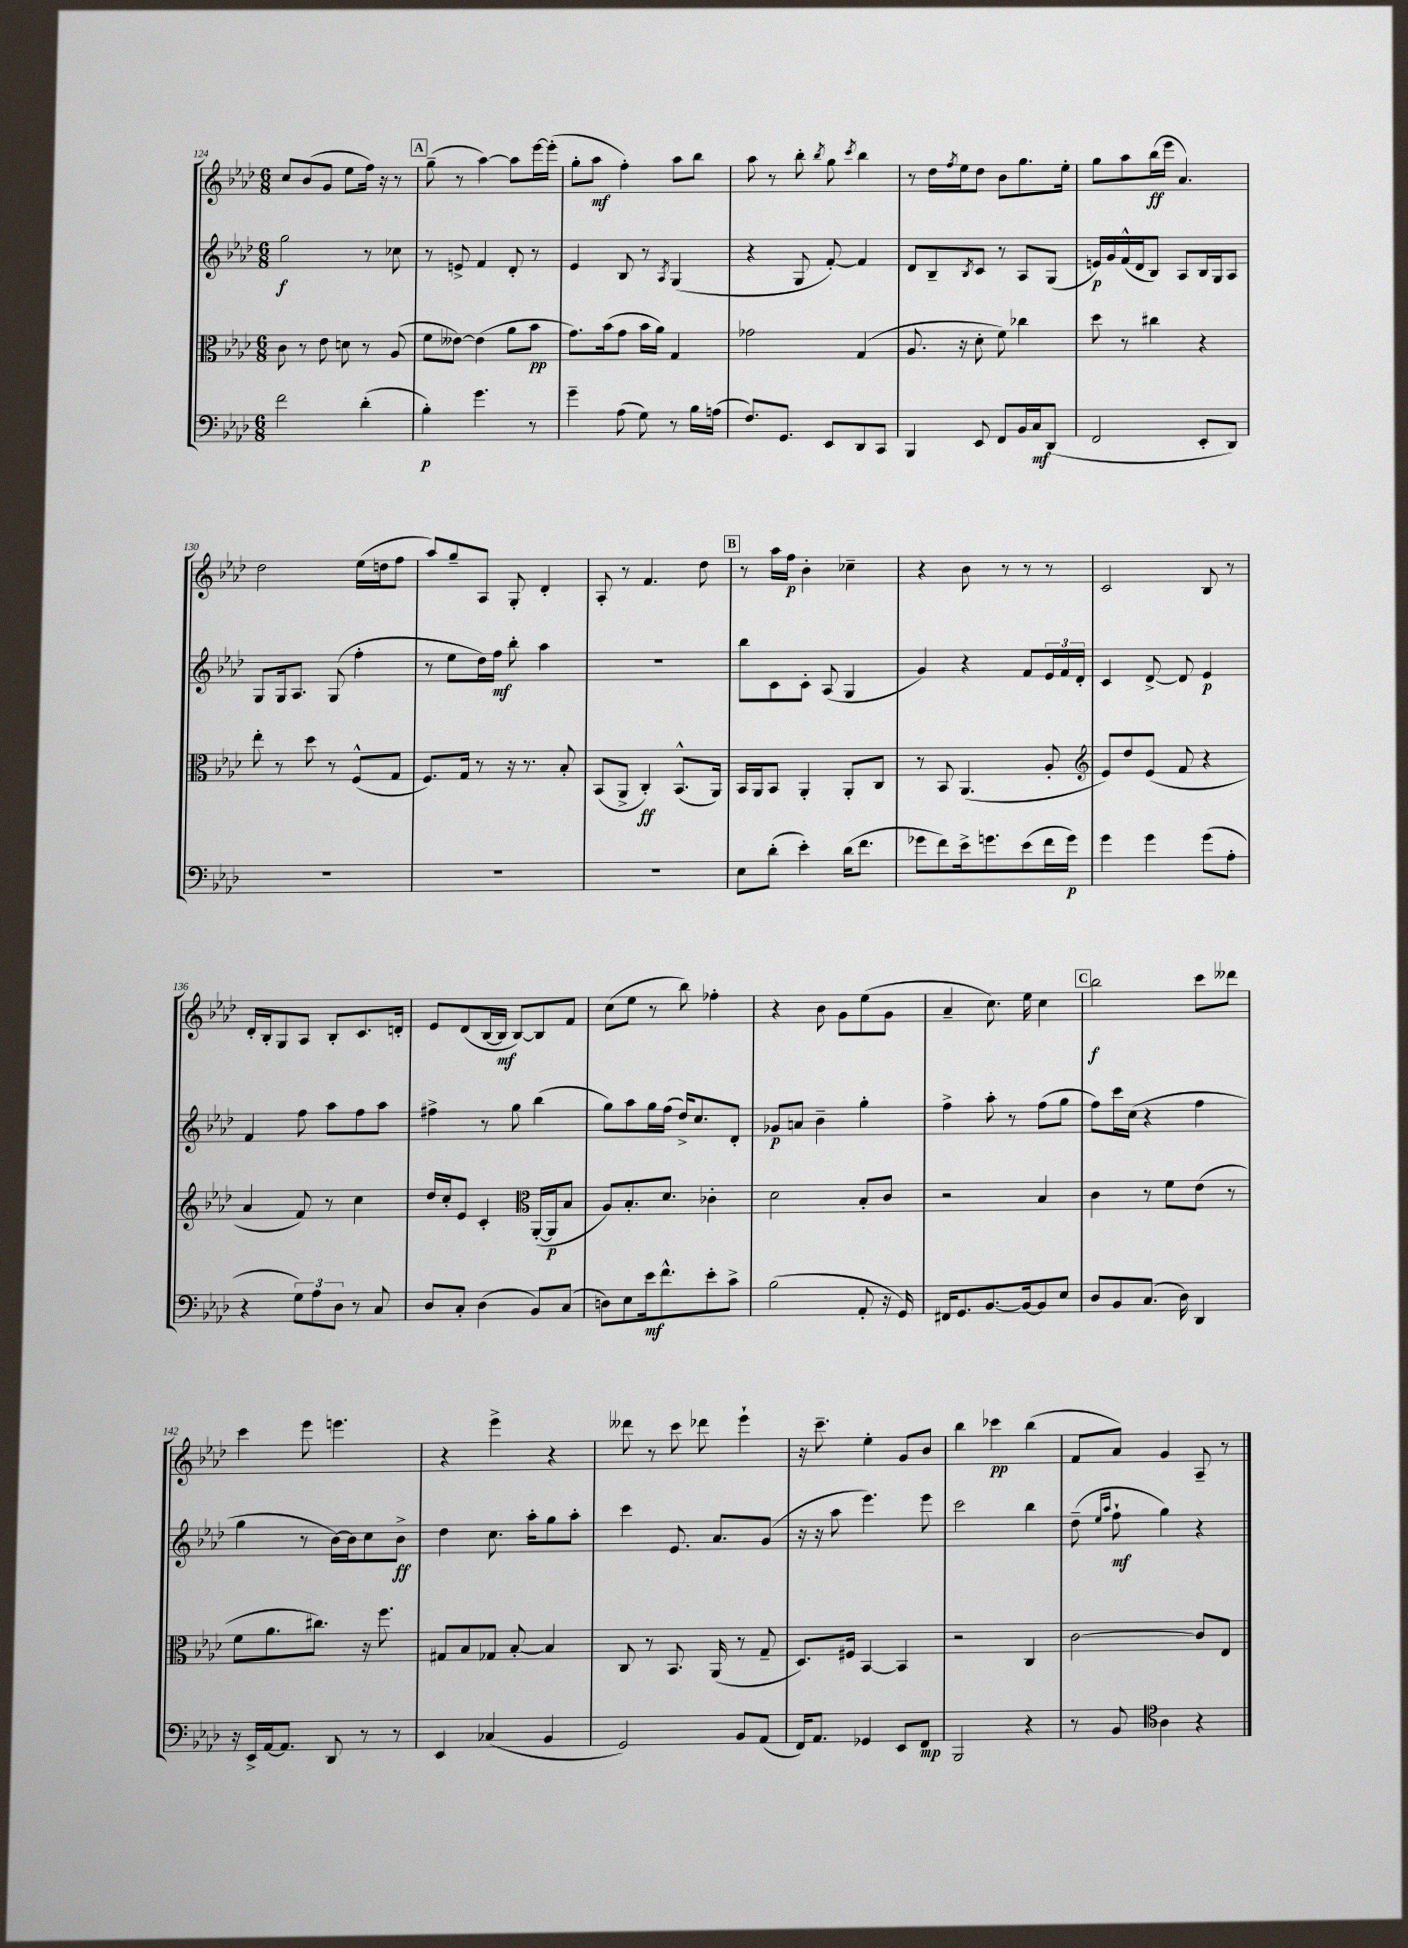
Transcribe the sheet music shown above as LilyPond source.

<<
\new StaffGroup <<
\new Staff = "s0" {
    \clef treble \key aes \major \numericTimeSignature \time 6/8
    c''8 bes'8( g'8 ees''8 f''16) r16 r8 |
    \mark \markup { \box "A" } g''8--( r8 aes''4~) aes''8 ees'''16~ ees'''16-.( |
    g''8-. aes''8\mf f''4-.) aes''8 bes''8 |
    aes''8 r8 bes''8-. \acciaccatura { bes''8 } g''8 \acciaccatura { c'''8 } bes''4 |
    r8 des''16 \acciaccatura { f''8 } ees''16 des''8 bes'8 g''8. ees''16-. |
    g''8 aes''8 bes''16\ff( ees'''16 aes'4.) |
    des''2 ees''16( d''16 f''8 |
    aes''8) g''8-- aes8 g8-. des'4-. |
    aes8-. r8 f'4. des''8 |
    \mark \markup { \box "B" } r8 aes''16 f''16\p bes'4-. ces''4-- |
    r4 bes'8 r8 r8 r8 |
    c'2 bes8 r8 |
    des'16-. bes16-. g8 aes8 bes8-. c'8. d'16-. |
    ees'8 des'8( bes16~ bes16\mf bes8~) bes8 f'8 |
    c''8( ees''8 r8 bes''8) fes''4-. |
    r4 bes'8 g'8 ees''8( g'8 |
    aes'4-- c''8.) ees''16 c''4 |
    \mark \markup { \box "C" } bes''2\f c'''8 deses'''8 |
    c'''4 ees'''8 e'''4. |
    r4 ees'''4-> r4 |
    deses'''8 r8 c'''8 des'''8 ees'''4-! |
    r16 c'''8.-- ees''4-. g'8 bes'8 |
    bes''4 ces'''4\pp bes''4( |
    f'8 aes'8) g'4 aes8-- r8 \bar "|." |
}
\new Staff = "s1" {
    \clef treble \key aes \major \numericTimeSignature \time 6/8
    g''2\f r8 ces''8 |
    \mark \markup { \box "A" } r8 e'8-> f'4 des'8-. r8 |
    ees'4 bes8 r8 \acciaccatura { aes8 } g4( |
    r4 g8 f'8~-.) f'4 |
    des'8 bes8-- \acciaccatura { bes8 } c'8 r8 aes8 g8( |
    e'16\p) g'16 f'16-^( des'16 bes8) aes8 bes16 g16 aes8 |
    g8 g16 aes8. g8( f''4-. |
    r8 ees''8 des''16) f''16\mf bes''8-. aes''4 |
    R2. |
    \mark \markup { \box "B" } bes''8 c'8 c'8-. aes8( g4 |
    g'4) r4 f'8 \tuplet 3/2 { ees'16 f'16 des'16-. } |
    c'4 des'8~-> des'8 ees'4\p |
    f'4 f''8 aes''8 f''8 aes''8 |
    fis''4-> r8 g''8 bes''4( |
    g''8) aes''8 g''16 f''16( des''16->) c''8. des'8-. |
    ges'8\p a'8 bes'4-- g''4-. |
    f''4-> aes''8-. r8 f''8( g''8 |
    \mark \markup { \box "C" } f''8) c'''16 c''16( r4 f''4 |
    g''4 r8 bes'16~) bes'16 c''8 bes'8->\ff |
    des''4 c''8. aes''16-. g''8 aes''8-. |
    c'''4 ees'8. aes'8. g'8( |
    r16 r16 aes''8 ees'''4.) ees'''8 |
    c'''2 bes''4 |
    des''8--( \grace { ees''16 aes''16 } f''8-!\mf g''4) r4 \bar "|." |
}
\new Staff = "s2" {
    \clef alto \key aes \major \numericTimeSignature \time 6/8
    c'8 r8 ees'8 d'8 r8 aes8( |
    \mark \markup { \box "A" } f'8 eeses'8~) eeses'4( aes'8 bes'8\pp |
    g'8.) bes'16( g'8 bes'16 aes'16) g4 |
    ges'2 g4( |
    aes8. r16 des'8-. f'8) ces''4 |
    des''8 r8 cis''4 r4 |
    ees''8-. r8 des''8 r8 f8-^( g8 |
    f8.) g16 r8 r16 r8. bes8-. |
    bes,8( aes,8-> c4-.\ff) bes,8.-^( aes,16) |
    \mark \markup { \box "B" } bes,16 aes,16 bes,8 aes,4-. aes,8-. c8 |
    r8 bes,8 aes,4.( aes8-. |
    \clef treble ees'8) des''8 ees'8( f'8 r4 |
    aes'4 f'8) r8 c''4 |
    des''16 c''16-. ees'8 c'4-. \clef alto aes,16~-.( aes,16\p bes8 |
    aes8) bes8.-. des'8. ces'4-. |
    des'2 bes8-. c'8 |
    r2 bes4 |
    \mark \markup { \box "C" } c'4 r8 f'8 ees'8( r8 |
    f'8 aes'8. cis''8.) r16 f''8. |
    gis8 bes8 ges8 bes8~-. bes4 |
    c8 r8 bes,8. aes,16( r8 g8-- |
    des8.) fis16 bes,4~ bes,4 |
    r2 c4 |
    c'2~ c'8 ees8 \bar "|." |
}
\new Staff = "s3" {
    \clef bass \key aes \major \numericTimeSignature \time 6/8
    f'2 des'4-.( |
    \mark \markup { \box "A" } bes4-.\p) g'4. r8 |
    g'4-- aes8( g8) r8 bes16 a16( |
    f8.) g,8. ees,8 des,8 c,8 |
    bes,,4 ees,8 f,8 bes,16 c16\mf des,8( |
    f,2 ees,8-. des,8) |
    R2. |
    R2. |
    R2. |
    \mark \markup { \box "B" } ees8 des'8-.( ees'4-.) des'16( f'8. |
    ges'8 f'8) ees'16-> g'8. ees'8( f'16 g'16\p) |
    g'4 g'4 g'8( aes8-. |
    r4 \tuplet 3/2 { g8) aes8 des8 } r8 c8 |
    des8 c8-. des4( bes,8) c8( |
    d8) ees8 ees'16\mf f'8.-^ ees'8-. c'8-> |
    bes2( aes,8-. r16 g,16) |
    fis,16 g,8. bes,8.~ bes,16~ bes,8 ees8 |
    \mark \markup { \box "C" } des8 bes,8 c8.( des16) des,4 |
    r16 ees,16-> aes,16~ aes,8. des,8 r8 r8 |
    ees,4 ces4( bes,4 |
    g,2) bes,8 aes,8( |
    f,16) aes,8. ges,4 ees,8 f,8\mp |
    bes,,2 r4 |
    r8 bes,8 \clef tenor aes4 r4 \bar "|." |
}
>>
>>
\layout { \context { \Score currentBarNumber = #124 } }
